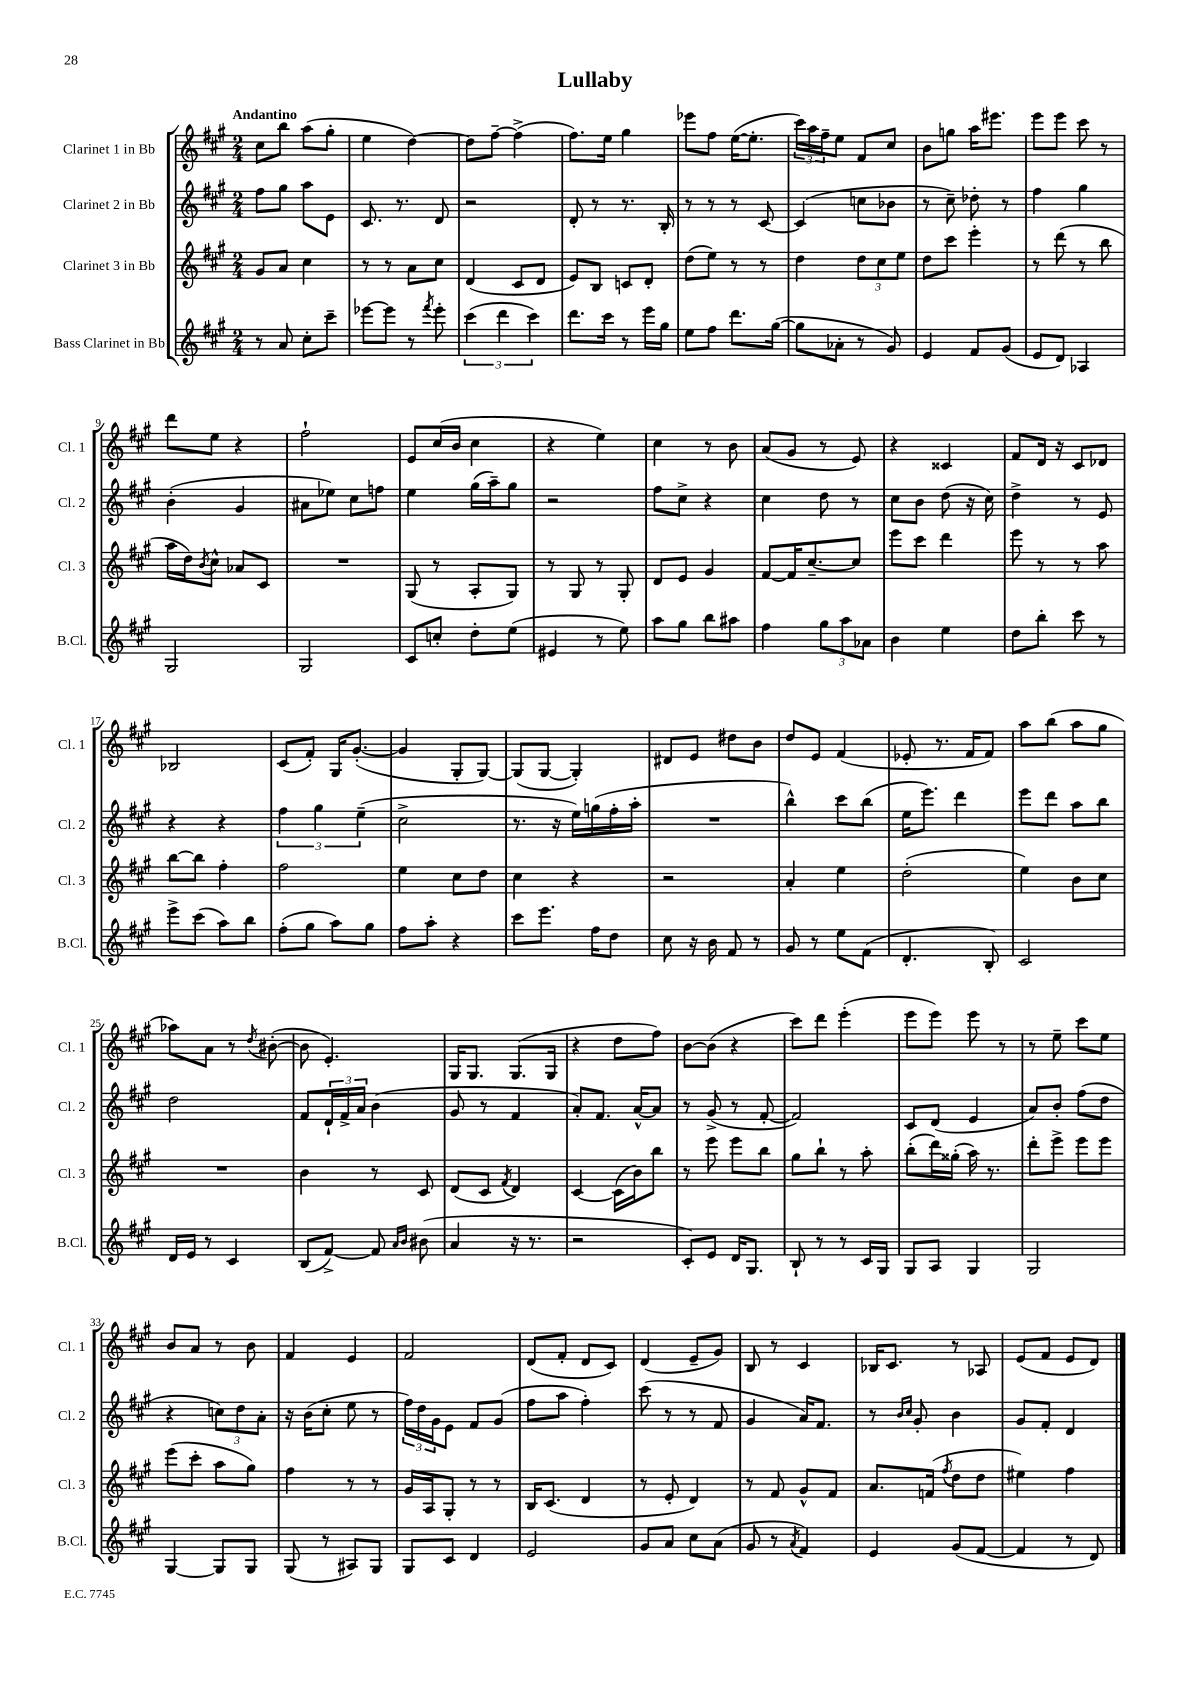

**kern	**kern	**kern	**kern
*part4	*part3	*part2	*part1
*staff4	*staff3	*staff2	*staff1
*I"Bass Clarinet in Bb	*I"Clarinet 3 in Bb	*I"Clarinet 2 in Bb	*I"Clarinet 1 in Bb
*I'B.Cl.	*I'Cl. 3	*I'Cl. 2	*I'Cl. 1
*clefG2	*clefG2	*clefG2	*clefG2
*k[f#c#g#]	*k[f#c#g#]	*k[f#c#g#]	*k[f#c#g#]
*M2/4	*M2/4	*M2/4	*M2/4
=1	=1	=1	=1
!	!	!	!LO:TX:a:B:t=Andantino
8r	8g#/L	8ff#\L	8cc#\L
8a/	8a/J	8gg#\J	8bb\J
8cc#'\L	4cc#\	8aa\L	(8aa\L
8ccc#~\J	.	8e\J	8gg#'\J
=2	=2	=2	=2
[8eee-X\L	8r	8.c#/	4ee\
8eee-\J]	8r	.	.
.	.	8.r	.
8r	8a\L	.	[4dd\)
8qfff#/	.	.	.
8eee-'\	8cc#\J	8d/	.
=3	=3	=3	=3
(6ccc#\	(4d/	2r	8dd\L]
.	.	.	[8ff#~\J
6ddd\	.	.	.
.	8c#/L	.	(4ff#^\]
6ccc#\)	.	.	.
.	8d/J	.	.
=4	=4	=4	=4
8.ddd\L	8e/L)	8d'/	8.ff#\L)
.	8B/J	8r	.
16ccc#\Jk	.	.	16ee\Jk
8r	8cn/L	8.r	4gg#\
16eee\LL	8d'/J	.	.
16gg#\JJ	.	16B'/	.
=5	=5	=5	=5
8ee\L	(8dd\L	8r	8eee-X\L
8ff#\J	8ee\J)	8r	8ff#\J
8.ddd\L	8r	8r	([16ee\KL
.	.	.	8.ee'\J]
.	8r	[8c#/	.
([16gg#\Jk	.	.	.
=6	=6	=6	=6
8gg#\L]	4dd\	(4c#/]	24ccc#\LL)
.	.	.	24aa\
.	.	.	24ff#~\J
8a-X'\J	.	.	8ee\J
8r	12dd\L	8ccn\L	8f#/L
.	12cc#\	.	.
8g#/)	.	8b-X\J	8cc#/J
.	12ee\J	.	.
=7	=7	=7	=7
4e/	8dd\L	8r	8b\L
.	8ccc#\J	8cc#~\)	8ggn\J
8f#/L	4eee'\	8dd-X'\	16aa\KL
.	.	.	8.eee#X\J
(8g#/J	.	8r	.
=8	=8	=8	=8
8e/L	8r	4ff#\	8eee\L
8d/J)	(8ddd\	.	8eee\J
4A-X/	8r	4gg#\	8ccc#\
.	8bb\	.	8r
!!LO:LB:g=z
=9	=9	=9	=9
2G#/	16aa\LL	(4b'\	8ddd\L
.	16dd\J)	.	.
.	8qb/	.	.
.	8cc#^^\J	.	8ee\J
.	8a-X/L	4g#/	4r
.	8c#/J	.	.
=10	=10	=10	=10
2G#/	2r	8a#X\L	2ff#`\
.	.	8ee-X\J)	.
.	.	8cc#\L	.
.	.	8ffn\J	.
=11	=11	=11	=11
8c#/L	(8G#/	4ee\	8e/L
8ccn'/J	8r	.	(16cc#/L
.	.	.	16b/JJ
8dd'\L	8A'/L	(16gg#\LL	4cc#\
.	.	16aa~\J)	.
(8ee\J	8G#/J)	8gg#\J	.
=12	=12	=12	=12
4e#X/	8r	2r	4r
.	8G#/	.	.
8r	8r	.	4ee\)
8ee\)	8G#'/	.	.
=13	=13	=13	=13
8aa\L	8d/L	8ff#\L	4cc#\
8gg#\J	8e/J	8cc#^\J	.
8bb\L	4g#/	4r	8r
8aa#X\J	.	.	8b\
=14	=14	=14	=14
4ff#\	[8f#/L	4cc#\	(8a/L
.	16f#/K]	.	8g#/J
.	[8.cc#~/	.	.
12gg#\L	.	8dd\	8r
12aa\	.	.	.
.	8cc#/J]	8r	8e/)
12a-X\J	.	.	.
=15	=15	=15	=15
4b\	8eee\L	8cc#\L	4r
.	8ccc#\J	8b\J	.
4ee\	4ddd\	(8dd\	4c##X/
.	.	16r	.
.	.	16cc#\)	.
=16	=16	=16	=16
8dd\L	8eee\	4dd^\	8f#/L
8bb'\J	8r	.	16d/Jk
.	.	.	16r
8ccc#\	8r	8r	8c#/L
8r	8aa\	8e/	8d-X/J
!!LO:LB:g=z
=17	=17	=17	=17
8eee^\L	[8bb\L	4r	2B-X/
(8ccc#\J	8bb\J]	.	.
8aa\L)	4ff#'\	4r	.
8bb\J	.	.	.
=18	=18	=18	=18
(8ff#'\L	2ff#\	6ff#\	(8c#/L
8gg#\J	.	.	8f#'/J)
.	.	6gg#\	.
8aa\L)	.	.	16G#/KL
.	.	.	([8.g#'/J
.	.	(6ee~\	.
8gg#\J	.	.	.
=19	=19	=19	=19
8ff#\L	4ee\	2cc#^\	4g#/]
8aa'\J	.	.	.
4r	8cc#\L	.	8G#'/L
.	8dd\J	.	[8G#/J)
=20	=20	=20	=20
8ccc#\L	4cc#\	8.r	(8G#/L]
8.eee\J	.	.	[8G#/J
.	.	16r	.
.	4r	16ee\LL)	4G#'/])
16ff#\KL	.	(16ggn\	.
8dd\J	.	16ff#'\	.
.	.	16aa'\JJ	.
=21	=21	=21	=21
8cc#\	2r	2r	8d#X/L
16r	.	.	8e/J
16b\	.	.	.
8f#/	.	.	8dd#X\L
8r	.	.	8b\J
=22	=22	=22	=22
8g#/	4a'/	4bb^^\)	8dd/L
8r	.	.	8e/J
8ee\L	4ee\	8ccc#\L	(4f#/
(8f#\J	.	(8bb\J	.
=23	=23	=23	=23
4.d'/	(2dd'\	16ee\KL	8e-X'/
.	.	8.eee\J)	.
.	.	.	8.r
.	.	4ddd\	.
.	.	.	16f#/KL
8B'/)	.	.	8f#/J)
=24	=24	=24	=24
2c#/	4ee\)	8eee\L	8aa\L
.	.	8ddd\J	(8bb\J
.	8b\L	8aa\L	8aa\L
.	8cc#\J	8bb\J	8gg#\J
!!LO:LB:g=z
=25	=25	=25	=25
16d/LL	2r	2dd\	8aa-X\L)
16e/JJ	.	.	.
8r	.	.	8a\J
4c#/	.	.	8r
.	.	.	8qdd/
.	.	.	([8b#X'\
=26	=26	=26	=26
(8B/L	4b\	8f#/L	8b#\]
[8f#^/J)	.	24d`/L	4.e'/)
.	.	24f#^/	.
.	.	24a/JJ	.
8f#/]	8r	(4b\	.
16qqa/LL	.	.	.
16qqb/JJ	.	.	.
(8b#X\	8c#/	.	.
=27	=27	=27	=27
4a/	(8d/L	8g#/	16G#/KL
.	.	.	8.G#/J
.	8c#/J	8r	.
.	8qf#/	.	.
16r	4d/)	4f#/	(8.G#/L
8.r	.	.	.
.	.	.	16G#/Jk
=28	=28	=28	=28
2r	[4c#/	8a'/L)	4r
.	.	8.f#/J	.
.	(16c#\LL]	.	8dd\L
.	16b\J)	[16a^^/KL	.
.	8bb\J	8a/J]	8ff#\J)
=29	=29	=29	=29
8c#'/L)	8r	8r	[8b\L
8e/J	8eee\	(8g#^/	(8b\J]
16d/KL	8eee\L	8r	4r
8.G#/J	.	.	.
.	8bb\J	[8f#'/	.
=30	=30	=30	=30
8B`/	8gg#\L	2f#/])	8ccc#\L)
8r	8bb`\J	.	8ddd\J
8r	8r	.	(4eee'\
16c#/LL	8aa'\	.	.
16G#/JJ	.	.	.
=31	=31	=31	=31
8G#/L	(8bb'\L	8c#/L	8eee\L
8A/J	16ddd\L)	(8d/J	8eee\J)
.	(16gg##X'\JJ	.	.
4G#/	16aa\)	4e/	8eee\
.	8.r	.	.
.	.	.	8r
=32	=32	=32	=32
2G#/	8ddd'\L	8a/L)	8r
.	8eee^\J	8b'/J	8ee~\
.	8eee\L	(8ff#\L	8ccc#\L
.	8eee\J	8dd\J	8ee\J
!!LO:LB:g=z
=33	=33	=33	=33
[4G#/	(8eee\L	4r	8b/L
.	8ccc#'\J	.	8a/J
8G#/L]	8aa\L	12ccn\L)	8r
.	.	12dd\	.
8G#/J	8gg#\J)	.	8b\
.	.	12a'\J	.
=34	=34	=34	=34
(8G#/	4ff#\	16r	4f#/
.	.	(16b\KL	.
8r	.	8cc#'\J	.
8A#X/L)	8r	8ee\	4e/
8G#/J	8r	8r	.
=35	=35	=35	=35
8G#/L	16g#/LL	24ff#\LL)	2f#/
.	.	24dd\	.
.	16A/J	.	.
.	.	24g#\J	.
8c#/J	8G#'/J	8e\J	.
4d/	8r	8f#/L	.
.	8r	(8g#/J	.
=36	=36	=36	=36
2e/	16B/KL	8ff#\L	(8d/L
.	(8.c#/J	.	.
.	.	8aa\J	8f#'/J
.	4d/	4ff#'\)	8d/L
.	.	.	8c#/J)
=37	=37	=37	=37
8g#/L	8r	(8ccc#\	(4d/
8a/J	8e'/	8r	.
8cc#\L	4d/)	8r	8e~/L
(8a\J	.	8f#/	8g#/J)
=38	=38	=38	=38
8g#/	8r	4g#/	8B/
8r	8f#/	.	8r
8qa/	.	.	.
4f#/)	8g#^^/L	16a/KL)	4c#/
.	.	8.f#/J	.
.	8f#/J	.	.
=39	=39	=39	=39
4e/	8.a/L	8r	16B-X/KL
.	.	.	8.c#/J
.	.	16qqb/LL	.
.	.	16qqcc#/JJ	.
.	.	8g#'/	.
.	(16fn/Jk	.	.
.	8qff#/	.	.
(8g#/L	8dd\L	4b\	8r
[8f#/J	8dd\J	.	8A-X/
=40	=40	=40	=40
4f#/]	4ee#X\)	8g#/L	(8e/L
.	.	8f#'/J	8f#/J
8r	4ff#\	4d/	8e/L
8d/)	.	.	8d/J)
==	==	==	==
*-	*-	*-	*-
